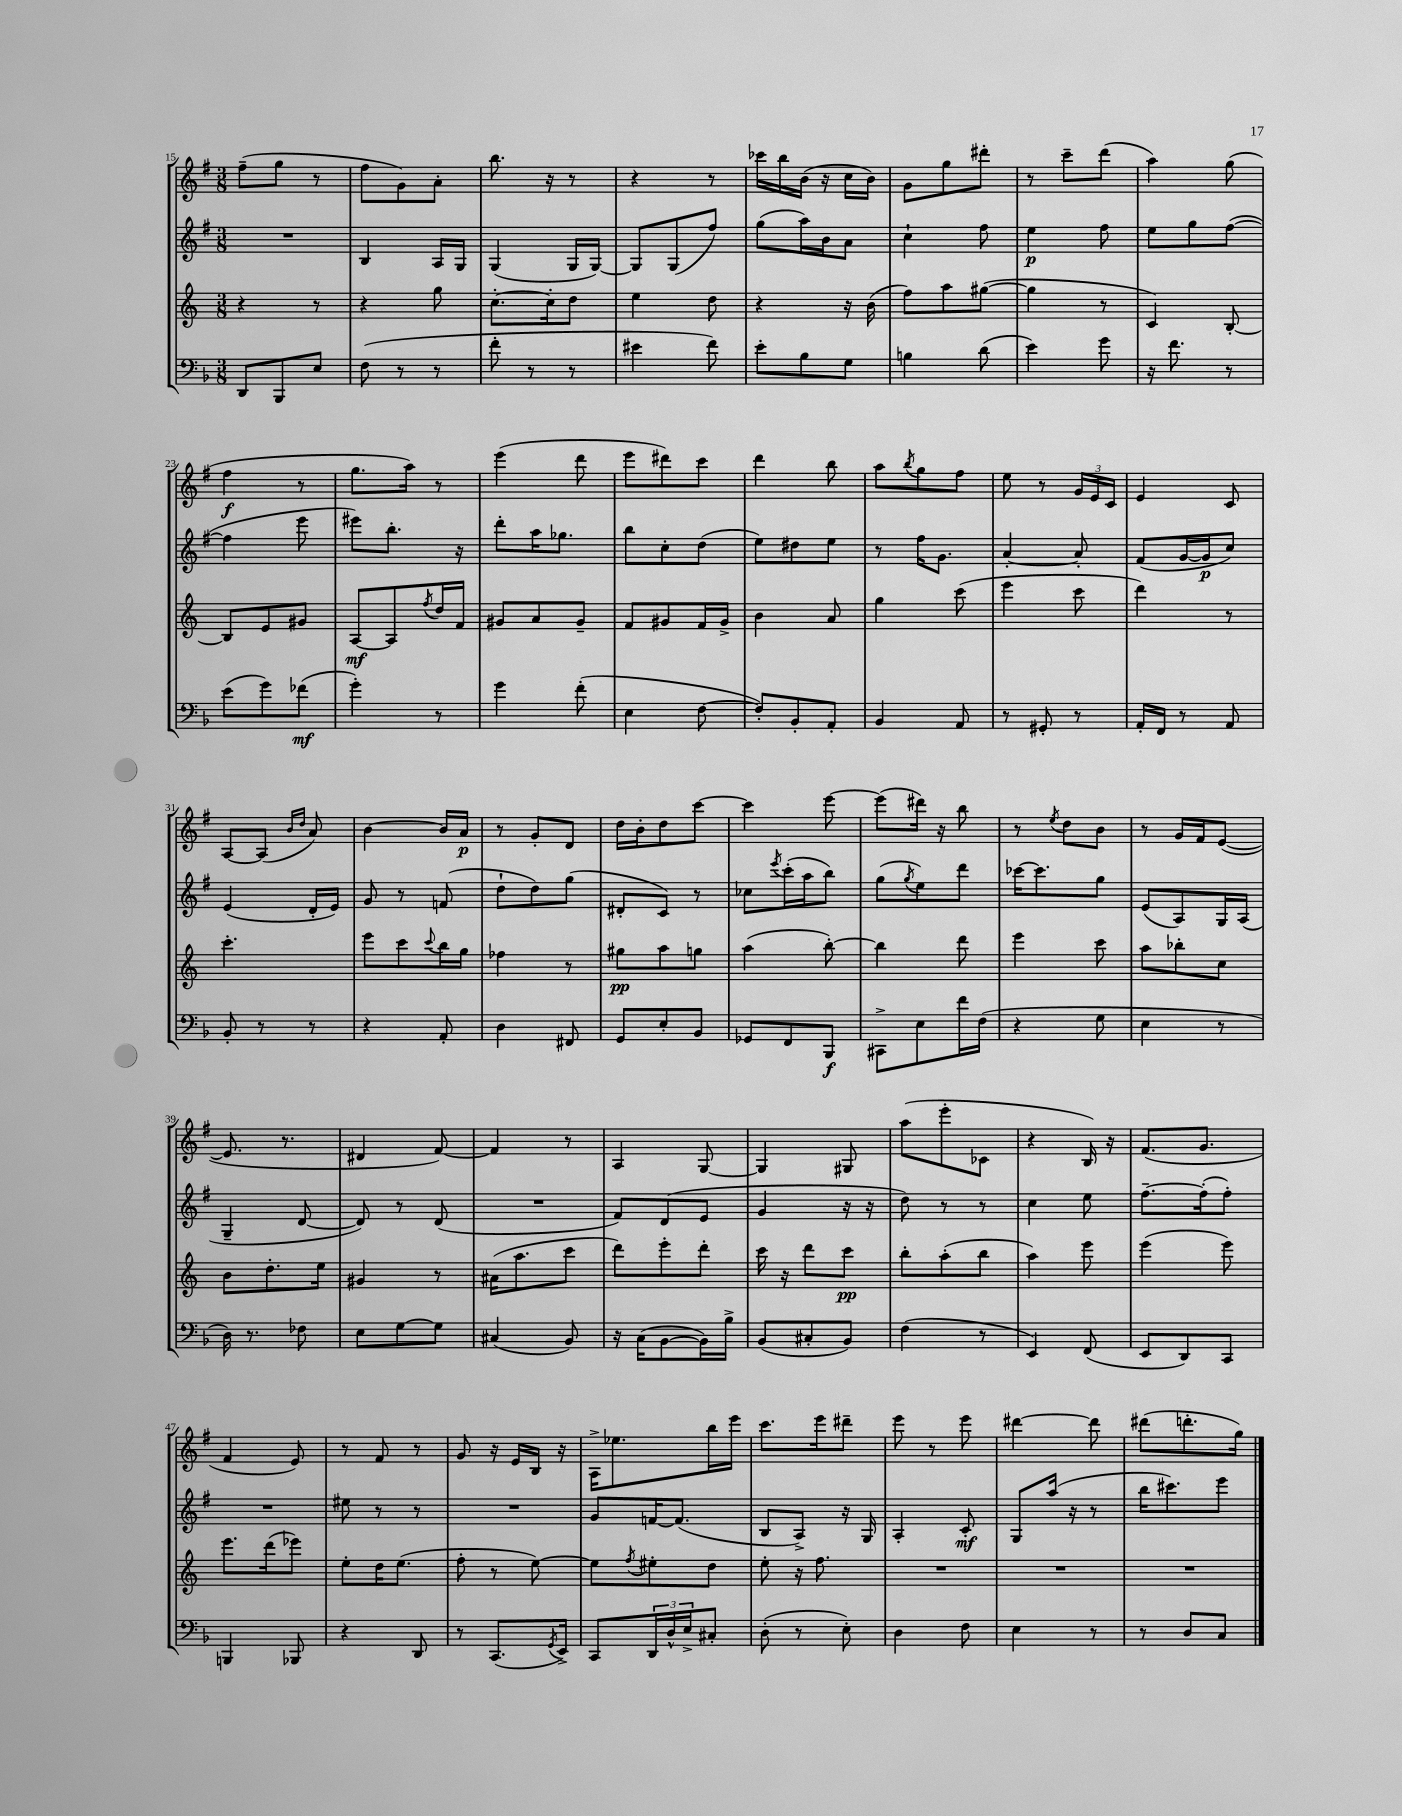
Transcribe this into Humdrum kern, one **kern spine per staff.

**kern	**dynam	**kern	**dynam	**kern	**dynam	**kern	**dynam
*part4	*part4	*part3	*part3	*part2	*part2	*part1	*part1
*staff4	*staff4	*staff3	*staff3	*staff2	*staff2	*staff1	*staff1
*clefF4	*	*clefG2	*	*clefG2	*	*clefG2	*
*k[b-]	*	*k[]	*	*k[f#]	*	*k[f#]	*
*M3/8	*	*M3/8	*	*M3/8	*	*M3/8	*
=15	=15	=15	=15	=15	=15	=15	=15
8DD/L	.	4r	.	4.r	.	(8ff#~\L	.
8BBB-/	.	.	.	.	.	8gg\J	.
8E/J	.	8r	.	.	.	8r	.
=16	=16	=16	=16	=16	=16	=16	=16
(8F\	.	4r	.	4B/	.	8ff#\L	.
8r	.	.	.	.	.	8g\)	.
8r	.	8gg\	.	16A/LL	.	8a'\J	.
.	.	.	.	16G/JJ	.	.	.
=17	=17	=17	=17	=17	=17	=17	=17
8f'\	.	[8.cc'\L	.	(4G/	.	8.bb\	.
8r	.	.	.	.	.	.	.
.	.	16cc'\k]	.	.	.	16r	.
8r	.	8dd\J	.	16G/LL	.	8r	.
.	.	.	.	[16G/JJ)	.	.	.
=18	=18	=18	=18	=18	=18	=18	=18
4e#X\	.	4ee\	.	8G/L]	.	4r	.
.	.	.	.	(8G/	.	.	.
8f\)	.	8dd\	.	8ff#/J)	.	8r	.
=19	=19	=19	=19	=19	=19	=19	=19
8e'\L	.	4r	.	(8gg\L	.	16ccc-X\LL	.
.	.	.	.	.	.	16bb\	.
8B-\	.	.	.	16aa\L)	.	(16b\JJ	.
.	.	.	.	16b\J	.	16r	.
8G\J	.	16r	.	8a\J	.	16cc\LL	.
.	.	(16b\	.	.	.	16b\JJ)	.
=20	=20	=20	=20	=20	=20	=20	=20
4Bn\	.	8ff\L)	.	4cc`\	.	8g\L	.
.	.	8aa\	.	.	.	8gg\	.
(8d\	.	([8gg#X\J	.	8ff#\	.	8ddd#X'\J	.
=21	=21	=21	=21	=21	=21	=21	=21
4e\)	.	4gg#\]	.	4ee\	p	8r	.
.	.	.	.	.	.	8ccc~\L	.
8g\	.	8r	.	8ff#\	.	(8ddd\J	.
=22	=22	=22	=22	=22	=22	=22	=22
16r	.	4c/)	.	8ee\L	.	4aa\)	.
8.f\	.	.	.	.	.	.	.
.	.	.	.	8gg\	.	.	.
8r	.	[8B'/	.	([8ff#\J	.	(8gg\	.
!!LO:LB:g=z
=23	=23	=23	=23	=23	=23	=23	=23
(8e\L	.	8B/L]	.	4ff#\]	.	4ff#\	f
8g\)	.	8e/	.	.	.	.	.
(8f-X\J	mf	8g#X/J	.	8eee\	.	8r	.
=24	=24	=24	=24	=24	=24	=24	=24
4g'\)	.	[8A/L	mf	8eee#X\L)	.	8.gg\L	.
.	.	8A/]	.	8.bb'\J	.	.	.
.	.	.	.	.	.	16aa\Jk)	.
.	.	8qff/	.	.	.	.	.
8r	.	16dd/L	.	.	.	8r	.
.	.	16f/JJ	.	16r	.	.	.
=25	=25	=25	=25	=25	=25	=25	=25
4g\	.	8g#X/L	.	8ddd'\L	.	(4eee\	.
.	.	8a/	.	16aa\K	.	.	.
.	.	.	.	8.gg-X\J	.	.	.
(8f'\	.	8g#~/J	.	.	.	8ddd\	.
=26	=26	=26	=26	=26	=26	=26	=26
4E\	.	8f/L	.	8bb\L	.	8eee\L	.
.	.	8g#X/	.	8cc'\	.	8ddd#X\)	.
[8F\	.	16f/L	.	(8dd\J	.	8ccc\J	.
.	.	16g#^/JJ	.	.	.	.	.
=27	=27	=27	=27	=27	=27	=27	=27
8F'/L])	.	4b\	.	8ee\L)	.	4ddd\	.
8BB-'/	.	.	.	8dd#X\	.	.	.
8AA'/J	.	8a/	.	8ee\J	.	8bb\	.
=28	=28	=28	=28	=28	=28	=28	=28
4BB-/	.	4gg\	.	8r	.	8aa\L	.
.	.	.	.	.	.	8qbb/	.
.	.	.	.	16ff#\KL	.	8gg\	.
.	.	.	.	8.g\J	.	.	.
8AA/	.	(8ccc\	.	.	.	8ff#\J	.
=29	=29	=29	=29	=29	=29	=29	=29
8r	.	4eee\	.	[4a'/	.	8ee\	.
8GG#X'/	.	.	.	.	.	8r	.
8r	.	8ccc\	.	8a'/]	.	24g/LL	.
.	.	.	.	.	.	24e/	.
.	.	.	.	.	.	24c/JJ	.
=30	=30	=30	=30	=30	=30	=30	=30
16AA'/LL	.	4ddd\)	.	(8f#/L	.	4e/	.
16FF/JJ	.	.	.	.	.	.	.
8r	.	.	.	[16g/L	.	.	.
.	.	.	.	16g/J]	p	.	.
8AA/	.	8r	.	8cc/J)	.	8c/	.
!!LO:LB:g=z
=31	=31	=31	=31	=31	=31	=31	=31
8BB-'/	.	4.ccc'\	.	(4e/	.	[8A/L	.
8r	.	.	.	.	.	(8A/J]	.
.	.	.	.	.	.	16qqb/LL	.
.	.	.	.	.	.	16qqdd/JJ	.
8r	.	.	.	16d'/LL	.	8a/)	.
.	.	.	.	16e/JJ)	.	.	.
=32	=32	=32	=32	=32	=32	=32	=32
4r	.	8eee\L	.	8g/	.	[4b\	.
.	.	8ccc\	.	8r	.	.	.
.	.	8qqccc/	.	.	.	.	.
8AA'/	.	16bb\L	.	(8fn/	.	16b/LL]	.
.	.	16gg\JJ	.	.	.	16a/JJ	p
=33	=33	=33	=33	=33	=33	=33	=33
4D\	.	4ff-X\	.	8dd`\L	.	8r	.
.	.	.	.	8dd\)	.	8g'/L	.
8FF#X/	.	8r	.	(8gg\J	.	8d/J	.
=34	=34	=34	=34	=34	=34	=34	=34
8GG/L	.	8gg#X\L	pp	8d#X'/L	.	16dd\LL	.
.	.	.	.	.	.	16b'\J	.
8E'/	.	8aa\	.	8c/J)	.	8dd\	.
8BB-/J	.	8ggn\J	.	8r	.	[8ccc\J	.
=35	=35	=35	=35	=35	=35	=35	=35
8GG-X/L	.	(4aa\	.	8cc-X\L	.	4ccc\]	.
.	.	.	.	8qeee/	.	.	.
8FF/	.	.	.	(16ccc'\L	.	.	.
.	.	.	.	16aa\J	.	.	.
8BBB-/J	f	[8bb'\)	.	8bb\J)	.	[8eee\	.
=36	=36	=36	=36	=36	=36	=36	=36
8CC#X^\L	.	4bb\]	.	(8gg\L	.	(8eee\L]	.
.	.	.	.	8qgg/	.	.	.
8E\	.	.	.	8ee\)	.	16ddd#X\Jk)	.
.	.	.	.	.	.	16r	.
16f\L	.	8ddd\	.	8ddd\J	.	8bb\	.
(16F\JJ	.	.	.	.	.	.	.
=37	=37	=37	=37	=37	=37	=37	=37
4r	.	4eee\	.	[16ccc-X\KL	.	8r	.
.	.	.	.	8.ccc-\]	.	.	.
.	.	.	.	.	.	8qee/	.
.	.	.	.	.	.	8dd\L	.
8G\	.	8ccc\	.	8gg\J	.	8b\J	.
=38	=38	=38	=38	=38	=38	=38	=38
4E\	.	8aa\L	.	(8e/L	.	8r	.
.	.	8bb-X'\	.	8A/)	.	16g/LL	.
.	.	.	.	.	.	16f#/J	.
8r	.	8cc\J	.	16G/L	.	([8e/J	.
.	.	.	.	(16A/JJ	.	.	.
!!LO:LB:g=z
=39	=39	=39	=39	=39	=39	=39	=39
16D\)	.	8b\L	.	4G~/	.	8.e/]	.
8.r	.	.	.	.	.	.	.
.	.	8.dd'\	.	.	.	.	.
.	.	.	.	.	.	8.r	.
8F-X\	.	.	.	[8d/	.	.	.
.	.	16ee\Jk	.	.	.	.	.
=40	=40	=40	=40	=40	=40	=40	=40
8E\L	.	4g#X/	.	8d/])	.	4d#X/	.
[8G\	.	.	.	8r	.	.	.
8G\J]	.	8r	.	(8d/	.	[8f#/)	.
=41	=41	=41	=41	=41	=41	=41	=41
(4C#X/	.	(16a#X\KL	.	4.r	.	4f#/]	.
.	.	8.aa\	.	.	.	.	.
8BB-/)	.	8ccc\J	.	.	.	8r	.
=42	=42	=42	=42	=42	=42	=42	=42
16r	.	8ddd\L)	.	8f#/L)	.	4A/	.
(16C\KL	.	.	.	.	.	.	.
[8BB-\	.	8eee'\	.	(8d/	.	.	.
16BB-\L])	.	8ddd'\J	.	8e/J	.	[8G/	.
16B-^\JJ	.	.	.	.	.	.	.
=43	=43	=43	=43	=43	=43	=43	=43
(8BB-/L	.	16ccc\	.	4g/	.	4G/]	.
.	.	16r	.	.	.	.	.
8C#X'/	.	8ddd\L	.	.	.	.	.
8BB-/J)	.	8ccc\J	pp	16r	.	8G#X/	.
.	.	.	.	16r	.	.	.
=44	=44	=44	=44	=44	=44	=44	=44
(4F\	.	8bb'\L	.	8dd\)	.	(8aa\L	.
.	.	(8aa'\	.	8r	.	8eee'\	.
8r	.	8bb\J	.	8r	.	8c-X\J	.
=45	=45	=45	=45	=45	=45	=45	=45
4EE/)	.	4aa\)	.	4cc\	.	4r	.
(8FF/	.	8eee\	.	8ee\	.	16B/)	.
.	.	.	.	.	.	16r	.
=46	=46	=46	=46	=46	=46	=46	=46
8EE/L	.	(4eee\	.	[8.ff#~\L	.	(8.f#/L	.
8DD/)	.	.	.	.	.	.	.
.	.	.	.	(16ff#'\k]	.	8.g/J	.
8CC/J	.	8eee\)	.	8ff#'\J)	.	.	.
!!LO:LB:g=z
=47	=47	=47	=47	=47	=47	=47	=47
4BBBn/	.	8.eee\L	.	4.r	.	4f#/	.
.	.	(16ddd\k	.	.	.	.	.
8BBB-X/	.	8eee-X\J)	.	.	.	8e/)	.
=48	=48	=48	=48	=48	=48	=48	=48
4r	.	8ee'\L	.	8ee#X\	.	8r	.
.	.	16dd\K	.	8r	.	8f#/	.
.	.	(8.ee\J	.	.	.	.	.
8DD/	.	.	.	8r	.	8r	.
=49	=49	=49	=49	=49	=49	=49	=49
8r	.	8ff'\	.	4.r	.	8g/	.
(8.CC/L	.	8r	.	.	.	16r	.
.	.	.	.	.	.	16e/LL	.
.	.	[8ee\)	.	.	.	16B/JJ	.
8qGG/	.	.	.	.	.	.	.
16EE^/Jk)	.	.	.	.	.	16r	.
=50	=50	=50	=50	=50	=50	=50	=50
8CC/L	.	8ee\L]	.	8g/L	.	16A^\KL	.
.	.	.	.	.	.	8.ee-X\	.
.	.	8qff/	.	.	.	.	.
24DD/L	.	8ee#X'\	.	[16fn/K	.	.	.
24D^^/	.	.	.	.	.	.	.
.	.	.	.	(8.f/J]	.	.	.
24E^/J	.	.	.	.	.	.	.
8C#X'/J	.	8dd\J	.	.	.	16bb\L	.
.	.	.	.	.	.	16eee\JJ	.
=51	=51	=51	=51	=51	=51	=51	=51
(8D'\	.	8ee'\	.	8B/L	.	8.ccc\L	.
8r	.	16r	.	8A^/J)	.	.	.
.	.	8.ff\	.	.	.	16eee\k	.
8E'\)	.	.	.	16r	.	8ddd#X~\J	.
.	.	.	.	16G/	.	.	.
=52	=52	=52	=52	=52	=52	=52	=52
4D\	.	4.r	.	4A'/	.	8eee\	.
.	.	.	.	.	.	8r	.
8F\	.	.	.	8c'/	mf	8eee\	.
=53	=53	=53	=53	=53	=53	=53	=53
4E\	.	4.r	.	8G/L	.	[4ddd#X\	.
.	.	.	.	(16aa/Jk	.	.	.
.	.	.	.	16r	.	.	.
8r	.	.	.	8r	.	8ddd#\]	.
=54	=54	=54	=54	=54	=54	=54	=54
8r	.	4.r	.	16bb\KL	.	(8ddd#X\L	.
.	.	.	.	8.ccc#X\)	.	.	.
8D/L	.	.	.	.	.	8.dddn'\	.
8C/J	.	.	.	8eee\J	.	.	.
.	.	.	.	.	.	16gg\Jk)	.
==	==	==	==	==	==	==	==
*-	*-	*-	*-	*-	*-	*-	*-
